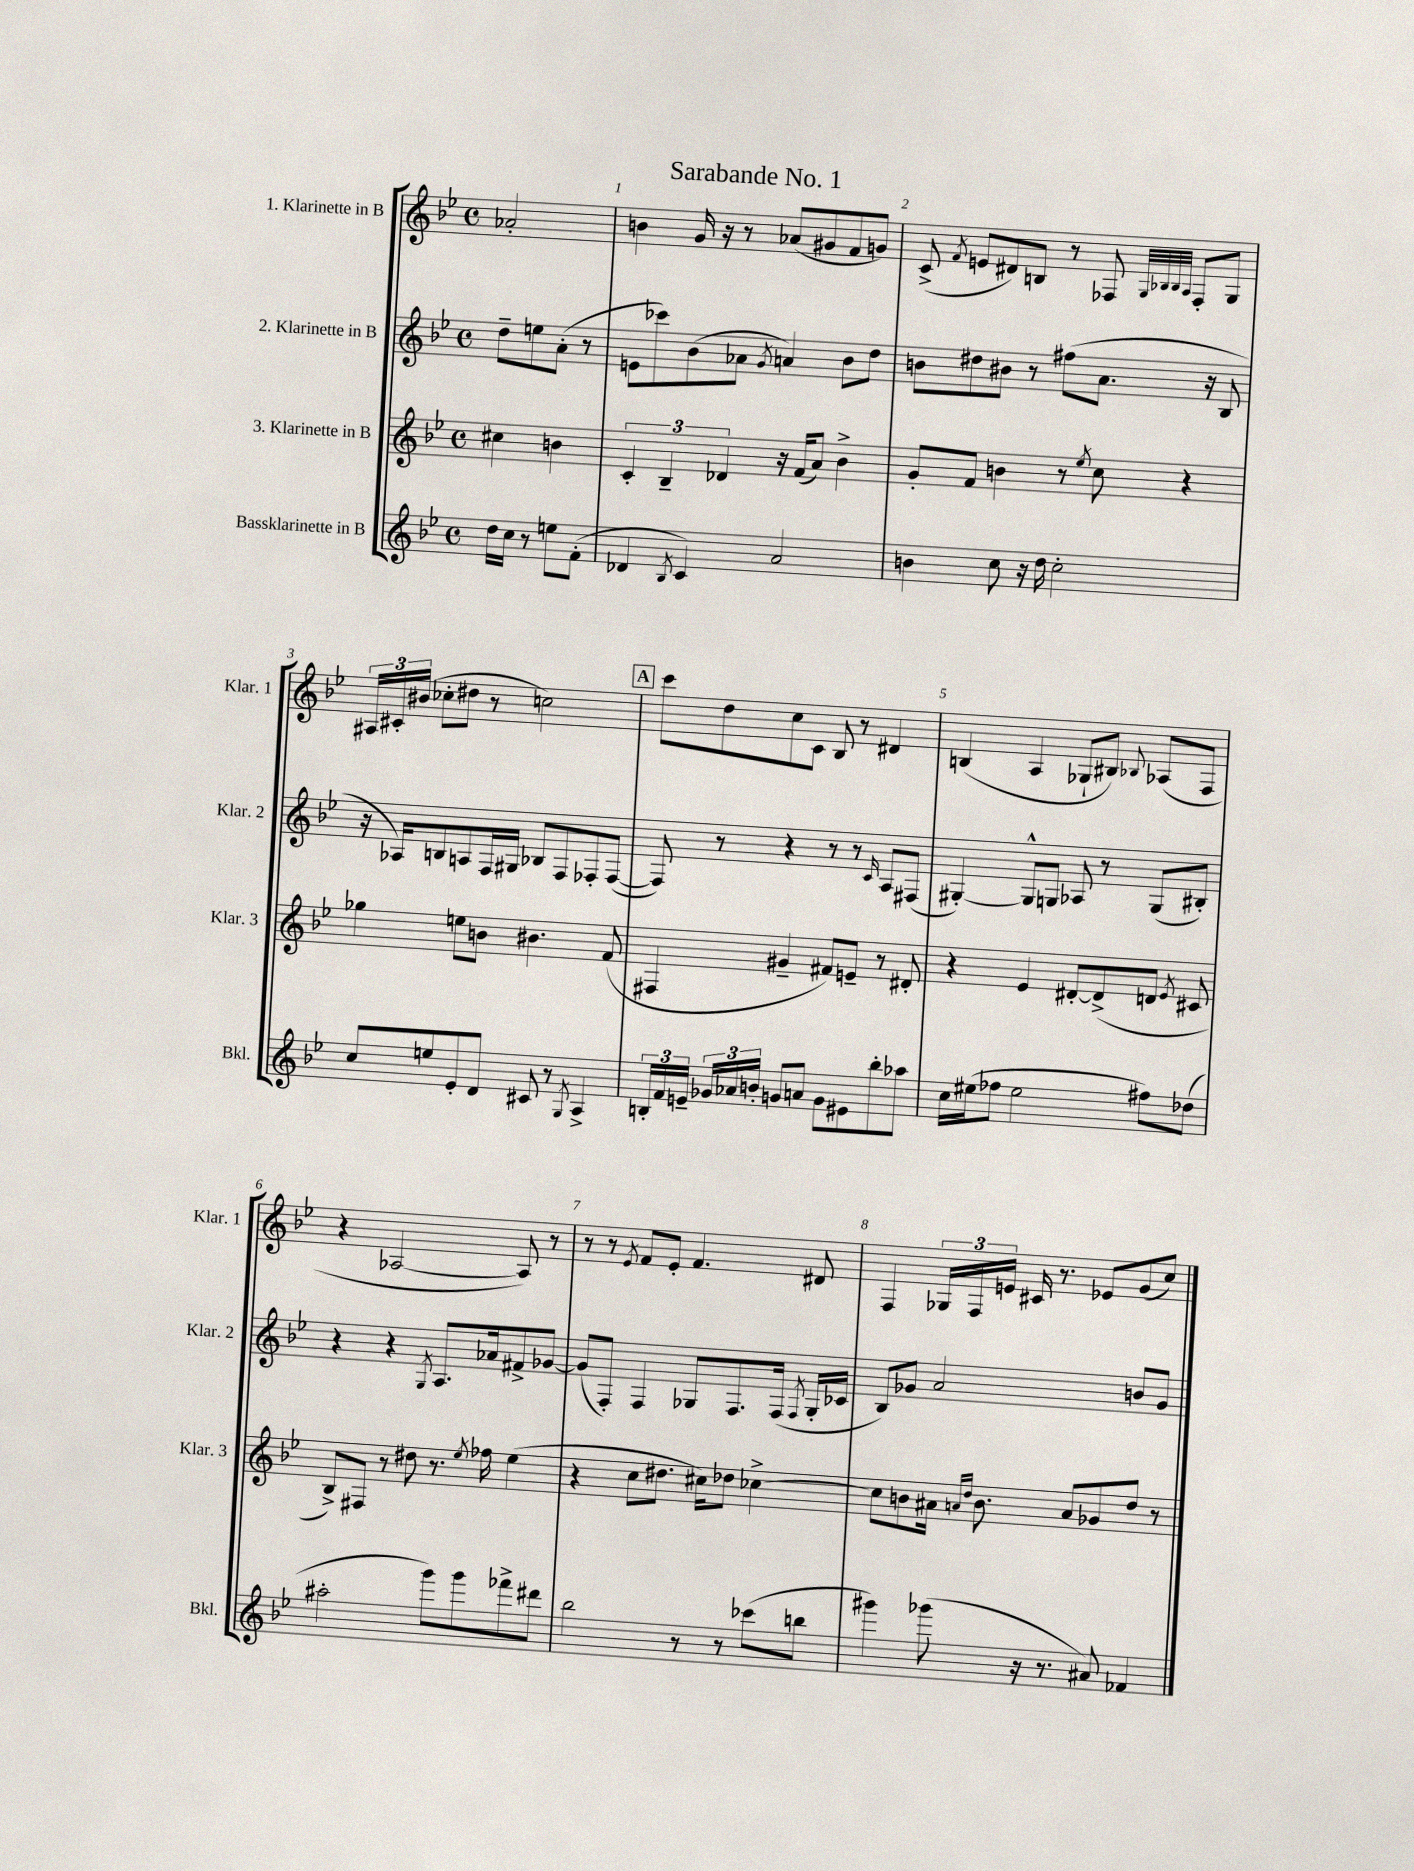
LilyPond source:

\header { title = "Sarabande No. 1" }
<<
\new StaffGroup <<
\new Staff = "s0" \with { instrumentName = "1. Klarinette in B" shortInstrumentName = "Klar. 1" } {
    \clef treble \key bes \major \defaultTimeSignature \time 4/4 \partial 2
    \autoBeamOff aes'2-. |
    b'4 g'16 r16 r8 aes'8[( gis'8 f'8 g'8]) |
    c'8->( \acciaccatura { f'8 } e'8[ dis'8) b8] r8 fes8 \grace { g32[ bes32 bes32 a32] } fes8[-. g8] |
    \tuplet 3/2 { ais16[ cis'16-. bis'16]( } ces''8[-. dis''8] r8 c''2) |
    \mark \markup { \box "A" } c'''8[ d''8 c''8 c'8] bes8 r8 dis'4 |
    b4( a4 ges8[-! bis8]) \appoggiatura { bes8 } aes8[( f8] |
    r4 aes2~ aes8) r8 |
    r8 r8 \acciaccatura { ees'8 } f'8[ ees'8]-. f'4. dis'8 |
    f4 \tuplet 3/2 { ges16[ f16 e'16] } cis'16 r8. ees'8[ g'8( c''8]) \bar "|." |
}
\new Staff = "s1" \with { instrumentName = "2. Klarinette in B" shortInstrumentName = "Klar. 2" } {
    \clef treble \key bes \major \defaultTimeSignature \time 4/4 \partial 2
    \autoBeamOff d''8[-- e''8 a'8]-.( r8 |
    e'8[ ces'''8) bes'8( aes'8] \acciaccatura { g'8 } a'4) bes'8[ d''8] |
    b'8[ dis''8 bis'8] r8 fis''8[( a'8.] r16 bes8 |
    r16 aes16[) b8 a8 f16 gis16] bes8[ f8 fes8-. fes8]~( |
    \mark \markup { \box "A" } fes8) r8 r4 r8 r8 \grace { c'16 } a8[ fis8]( |
    gis4~-.) gis8[-^ g8] aes8 r8 g8[( bis8]-.) |
    r4 r4 \acciaccatura { g8 } a8.[ aes'16 fis'8-> ges'8]~ |
    ges'8[( f8]-.) f4 ges8[ f8. f16]( \acciaccatura { f8 } ges16[-. ces'16] |
    bes8[) ges'8] a'2 b'8[ ges'8] \bar "|." |
}
\new Staff = "s2" \with { instrumentName = "3. Klarinette in B" shortInstrumentName = "Klar. 3" } {
    \clef treble \key bes \major \defaultTimeSignature \time 4/4 \partial 2
    \autoBeamOff cis''4 b'4 |
    \tuplet 3/2 { c'4-. bes4-- des'4 } r16 f'16[( a'8]) bes'4-> |
    g'8[-. f'8] b'4 r8 \acciaccatura { ees''8 } c''8 r4 |
    ges''4 e''8[ b'8] bis'4. f'8( |
    \mark \markup { \box "A" } fis4 gis'4-- fis'8[) e'8]-- r8 dis'8-. |
    r4 ees'4 dis'8[~-. dis'8->( d'8] \acciaccatura { ees'8 } cis'8 |
    bes8[->) fis8] r8 dis''8 r8. \acciaccatura { ees''8 } fes''16 ees''4( |
    r4 c''8[ dis''8.] cis''16[) des''8] ces''4~-> |
    ces''8[ b'8 ais'16] \grace { a'16[ d''16] } b'8. a'8[ ges'8 d''8] r8 \bar "|." |
}
\new Staff = "s3" \with { instrumentName = "Bassklarinette in B" shortInstrumentName = "Bkl." } {
    \clef treble \key bes \major \defaultTimeSignature \time 4/4 \partial 2
    \autoBeamOff d''16[ c''16] r8 e''8[ f'8]-.( |
    des'4 \acciaccatura { bes8 } c'4) a'2 |
    b'4 c''8 r16 d''16 c''2-. |
    c''8[ e''8 ees'8-. d'8] cis'8 r8 \acciaccatura { g8 } a4-> |
    \mark \markup { \box "A" } \tuplet 3/2 { b16[-. f'16 e'16]-- } \tuplet 3/2 { ges'16[ aes'16 b'16]-. } g'8[ a'8] g'8[ eis'8 bes''8-. aes''8] |
    c''16[ eis''16( fes''8] eis''2 fis''8[) des''8]( |
    ais''2-. g'''8[) g'''8 fes'''8-> dis'''8] |
    bes''2 r8 r8 ces'''8[( b''8] |
    gis'''4) ges'''8( r16 r8. ais'8) fes'4 \bar "|." |
}
>>
>>
\layout { \context { \Score \override BarNumber.break-visibility = ##(#f #t #t) barNumberVisibility = #all-bar-numbers-visible } }
